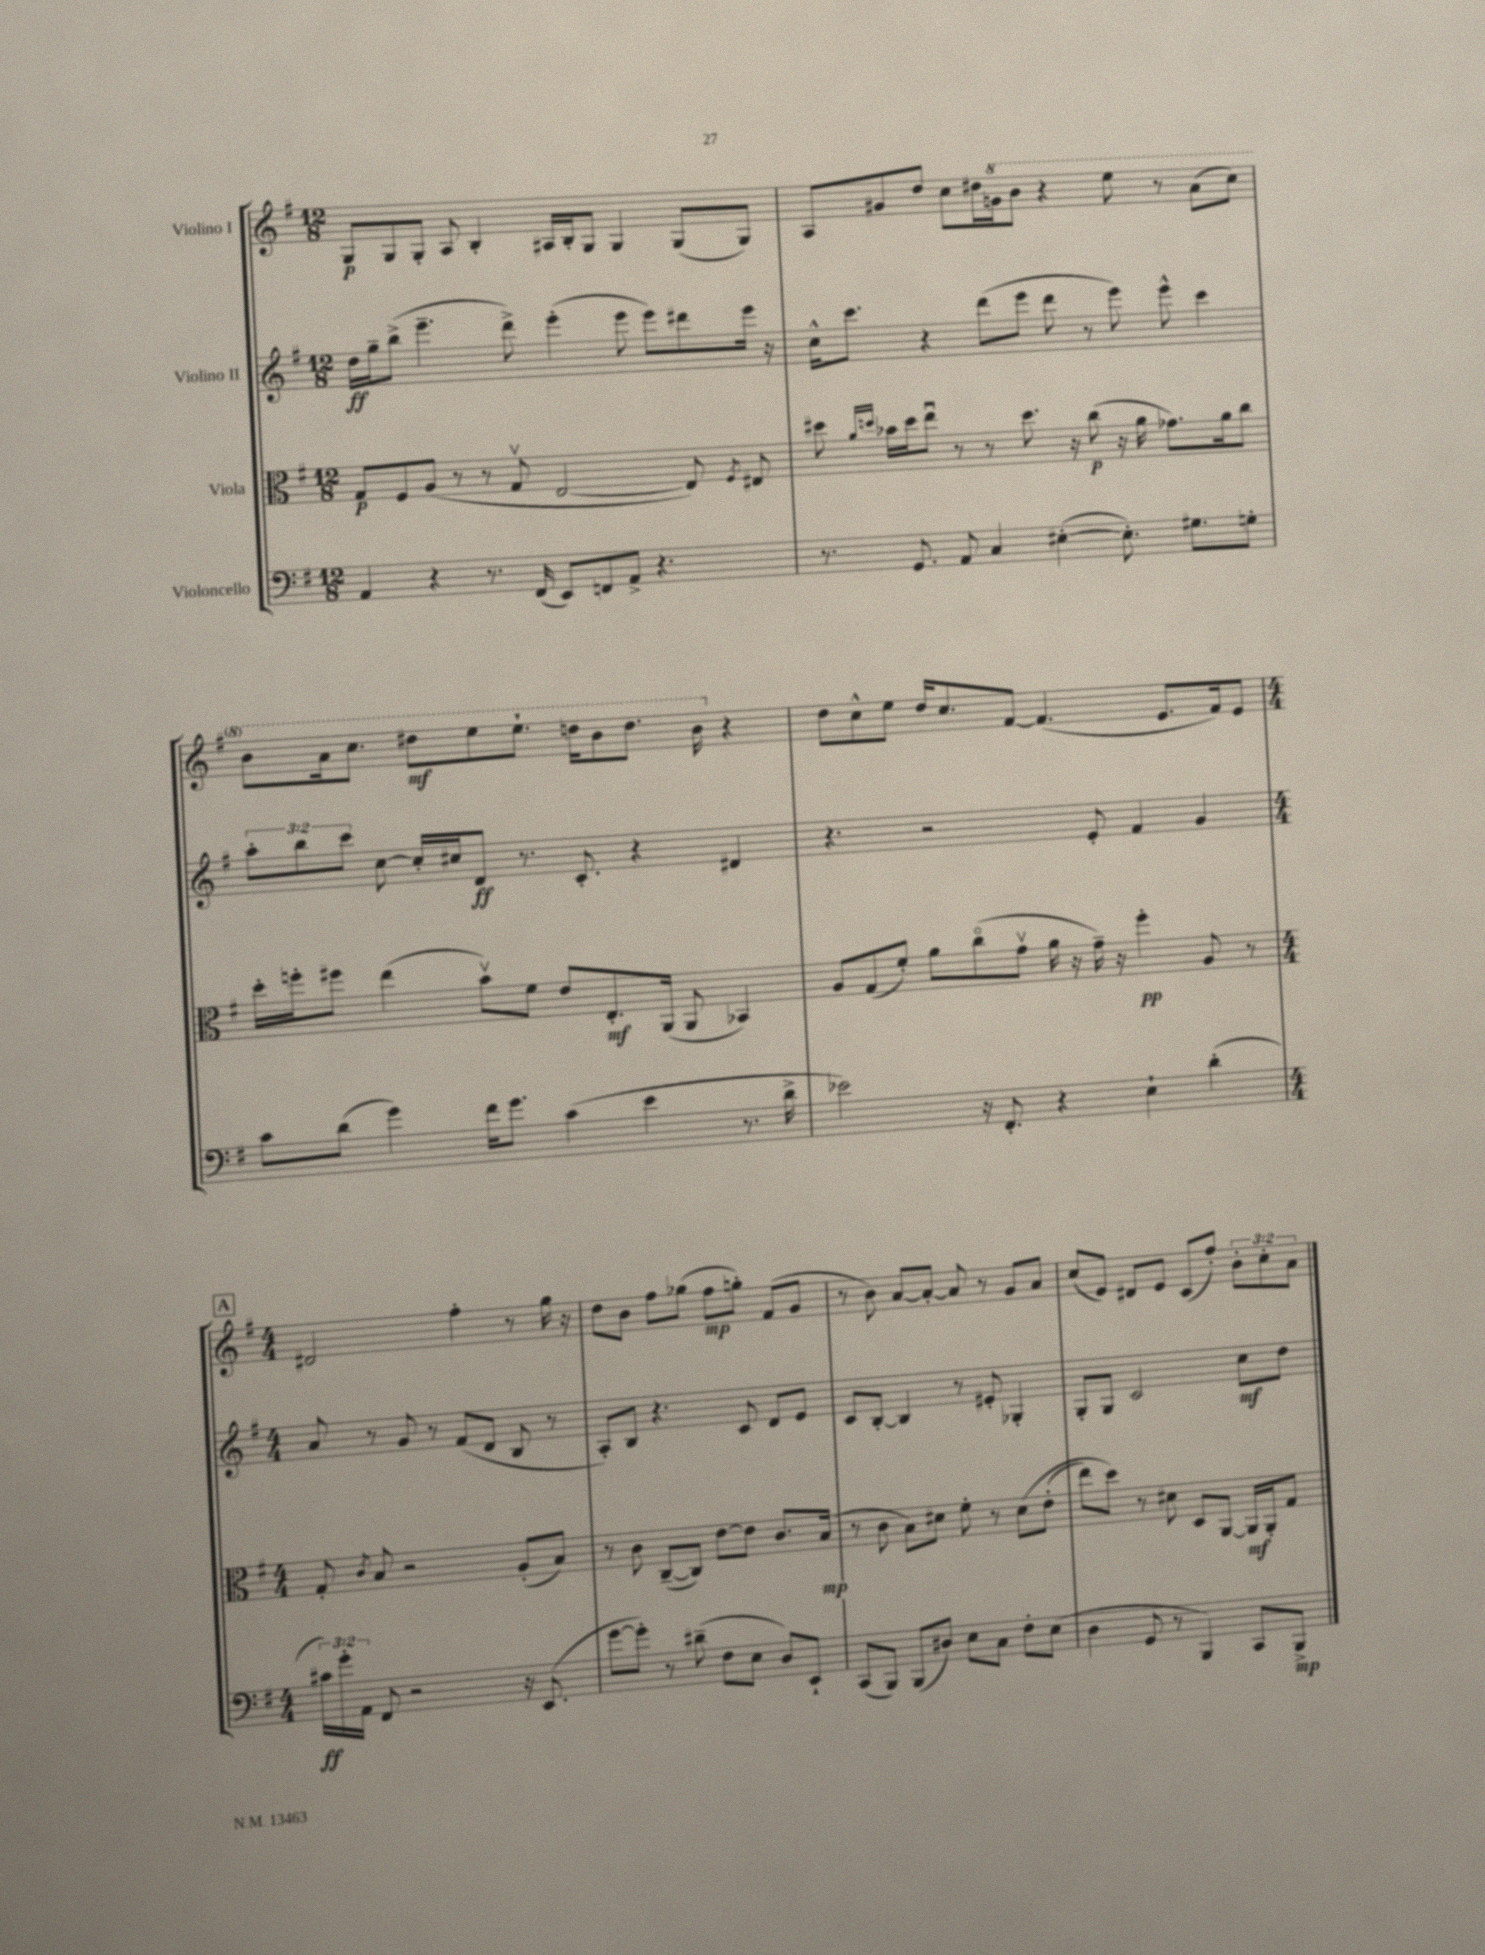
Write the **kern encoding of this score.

**kern	**kern	**kern	**kern
*staff4	*staff3	*staff2	*staff1
*clefF4	*clefC3	*clefG2	*clefG2
*k[f#]	*k[f#]	*k[f#]	*k[f#]
*M12/8	*M12/8	*M12/8	*M12/8
4AA/	8G/L	16dd\LL	8G/L
.	.	16gg~\J	.
.	8F#/	(8bb^\J	8G/
4r	(8A/J	4.eee~\	8G'/J
.	8r	.	8A/
8.r	8r	.	4B'/
.	8Gv/	8ddd^\)	.
(16FF#/	.	.	.
8EE/L)	[2E/	(4eee'\	16A#/LL
.	.	.	16B'/J
8FF/	.	.	8G/J
8AA^/J	.	8eee\	4G/
4.r	.	8eee\L)	.
.	8E/])	8ddd#\	(8G/L
.	8qF#/	.	.
.	8E#/	16eee\Jk	8G/J)
.	.	16r	.
=	=	=	=
8.r	8dd#\	16cc^^\LK	8A/L
.	.	8.ccc\J	.
.	16qqa/LL	.	.
.	16qqdd/JJ	.	.
.	16b-\LL	.	8g#/
8.GG/	16dd\J	.	.
.	8eeu\J	4r	8dd/J
8AA/	8r	.	8cc\L
4C/	8r	(8ddd\L	16dd#\L
.	.	.	16gg\J
.	8.dd\	8eee\J	8bb\J
([4E#'\	.	8ddd\	4r
.	16r	.	.
.	(8cc\	8r	.
8.E#'\])	16r	8eee\)	8eee\
.	16a\	.	.
.	8.g-\L)	8eee^^\	8r
8.G#\L	.	.	.
.	.	4ccc\	(8aa\L
.	16a\k	.	.
8G'\J	8cc\J	.	8ccc\J)
=	=	=	=
8c\L	16dd'\LL	12aa'\L	8bb\L
.	16ff'\J	.	.
.	.	12bb\	.
(8d\J	8ff#\J	.	16aa\k
.	.	12ccc\J	.
.	.	.	8.ccc\J
4g\)	(4ee\	[8cc\	.
.	.	16cc'/]LL	8ddd#\L
.	.	16cc#/J	.
16f#\LK	8bv\L)	8d/J	8eee\
8.g\J	.	.	.
.	8f#\J	8.r	8.eee`\J
(4c\	8e/L	.	.
.	.	8.c'/	16ddd\LK
.	8.E'/	.	8bb\
4e\	.	4r	8.ddd\J
.	(16AA/Jk	.	.
.	8AA/	.	.
.	.	.	16bb\
8.r	4BB-/)	4d#/	4r
16d^\	.	.	.
=	=	=	=
2e-\)	8A/L	4.r	8dd\L
.	(8G/	.	8cc^^\
.	8f#'/J)	.	8ee\J
.	8a\L	2r	16dd/LK
.	.	.	8.cc/
16r	(8cco\	.	.
8.FF#'/	.	.	.
.	8gv\J	.	[8f#/J
4r	16a\	.	(4.f#/]
.	16r	.	.
.	16g~\)	8e'/	.
.	16r	.	.
4E`\	4ff#'\	4f#/	.
.	.	.	8.e/L
(4d'\	8A/	4g/	.
.	.	.	16f#/k)
.	8r	.	8e/J
=	=	=	=
*M4/4	*M4/4	*M4/4	*M4/4
24c#\LL)	8G'/	8a/	2d#/
24g'\	.	.	.
24AA\JJ	.	.	.
.	8qc/	.	.
8FF#/	8B/	8r	.
2r	2r	8g/	.
.	.	8r	.
.	.	(8f#/L	4ff#'\
.	.	8d/J	.
16r	(8A'/L	8B/	8r
(8.EE/	.	.	.
.	8B/J)	8r	16gg\
.	.	.	16r
=	=	=	=
[8g\L	8r	8A'/L)	8dd\L
8g'\]J)	8c\	8B/J	8b\J
8r	([8C~/L	4.r	8ff#\L
(8d#~\	8C/]J)	.	(8gg-\J
8F#\L	[8e\L	.	8ff#\L
8E\J	8e\]J	8c/	8gg'\J)
8D/L)	8.c/L	8d/L	(8f#/L
8EE`/J	.	8e/J	8g/J
.	(16B/Jk	.	.
=	=	=	=
(8CC/L	8r	8c/L	8r
8BBB/J)	8c\	[8B'/J	8b\)
(8BBB/L	8B\L)	4B/]	[8a/L
8D#/J)	8d#\J	.	8a'/_J
8E\L	8f#'\	8r	8a/]
8C\J	8r	8e#'/	8r
8F#'\L	&(8d#\L	4G-'/	8g/L
(8E\J	(8e'\J	.	8a/J
=	=	=	=
4D\	8ee\L)	8G'/L	(8cc/L
.	8dd\J&)	8G/J	8e/J)
8GG/	8r	2c/	8d#/L
8r	8d#\	.	8e/J
4BBB/)	8D/L	.	(8c/L
.	[8AA/J	.	8ff#'/J)
8CC/L	16AA/]LL	8cc\L	12b'\L
.	16AA'/J	.	.
.	.	.	12cc'\
8BBB^/J	8G/J	8dd\J	.
.	.	.	12a\J
==	==	==	==
*-	*-	*-	*-
